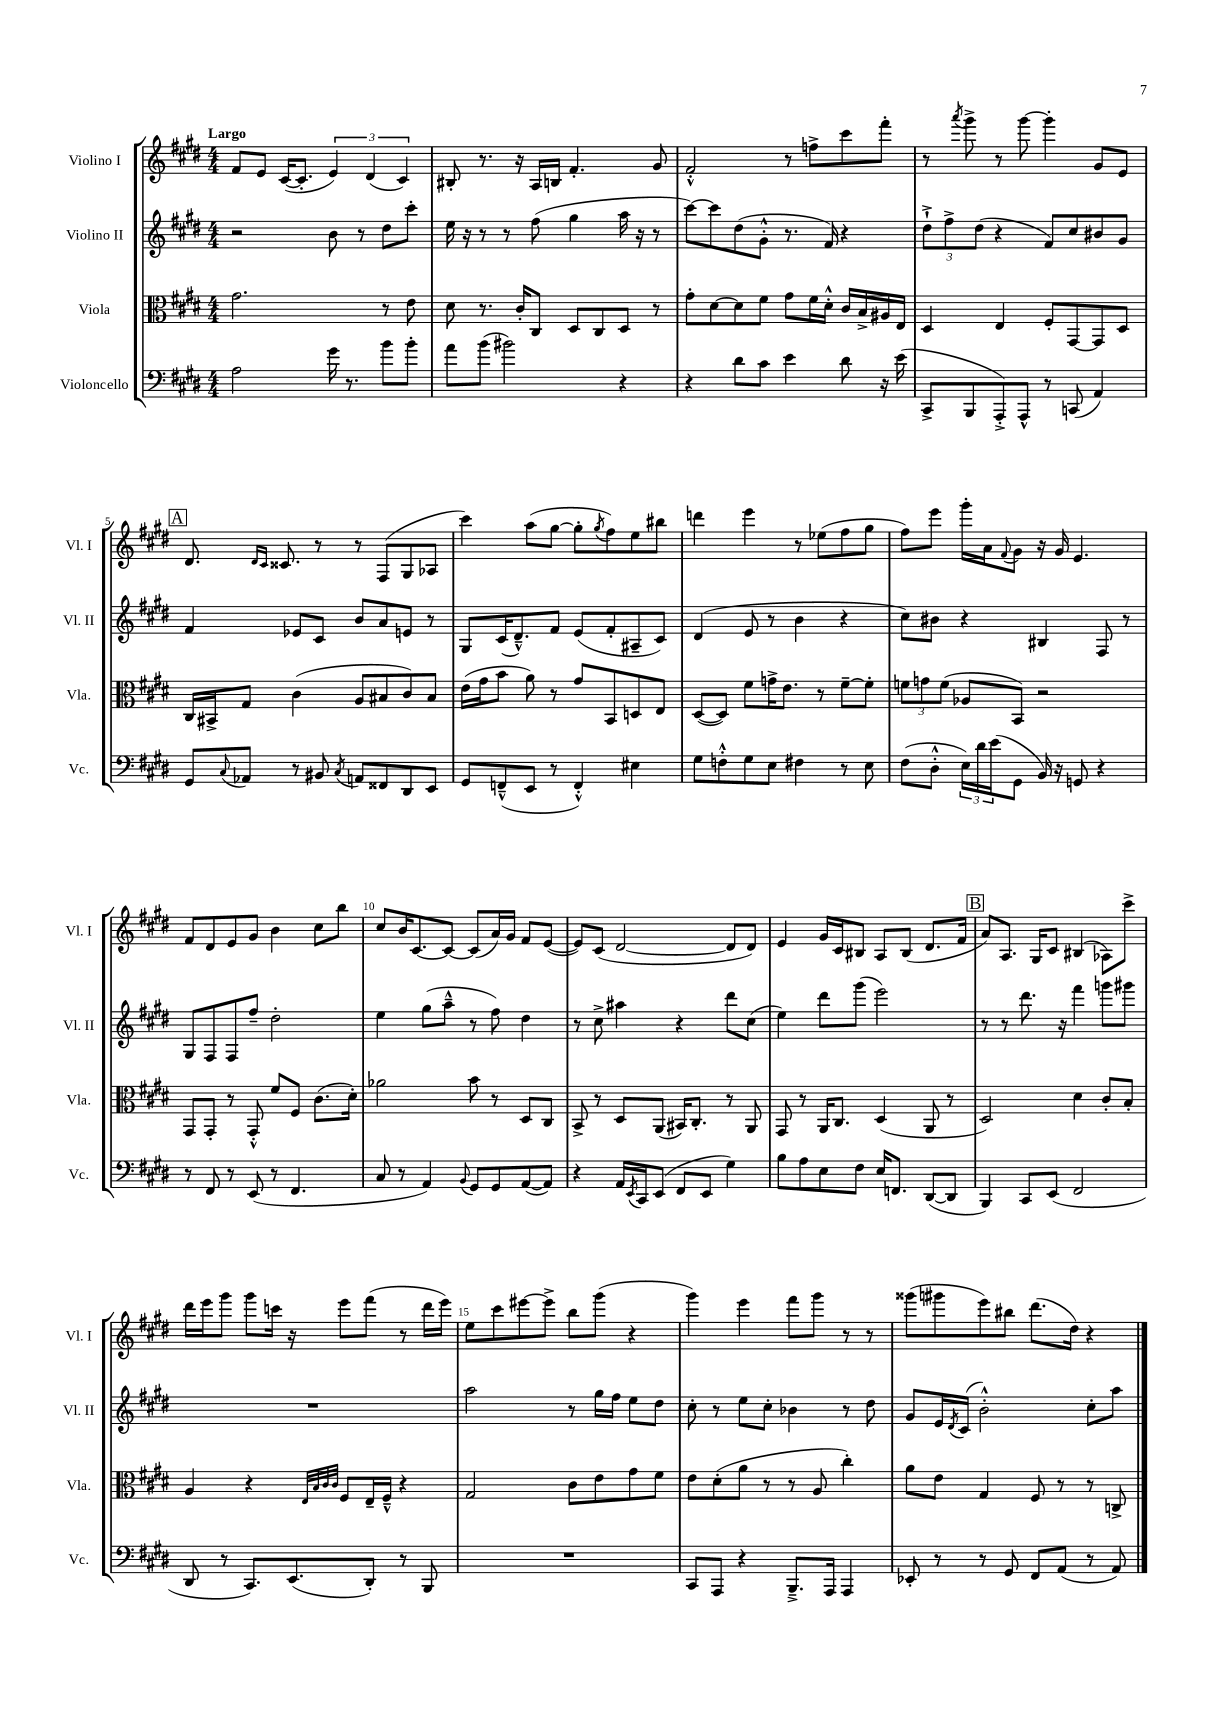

**kern	**kern	**kern	**kern
*staff4	*staff3	*staff2	*staff1
*clefF4	*clefC3	*clefG2	*clefG2
*k[f#c#g#d#]	*k[f#c#g#d#]	*k[f#c#g#d#]	*k[f#c#g#d#]
*M4/4	*M4/4	*M4/4	*M4/4
2A	2.g#	2r	8f#
.	.	.	8e
.	.	.	([16c#
.	.	.	8.c#']
16g#	.	8b	6e)
8.r	.	.	.
.	.	8r	.
.	.	.	(6d#
8b	8r	8dd#	.
.	.	.	6c#)
8b'	8e	8ccc#'	.
=	=	=	=
8a	8d#	16ee	8B#'
.	.	16r	.
(8b	8.r	8r	8.r
2b#)	.	8r	.
.	16c#'	.	16r
.	8C#	(8ff#	16A
.	.	.	16B
.	8D#	4gg#	4.f#'
.	8C#	.	.
4r	8D#	16aa	.
.	.	16r	.
.	8r	8r	8g#
=	=	=	=
4r	8g#'	[8ccc#)	2f#'^^
.	[8d#	8ccc#]	.
8d#	8d#]	(8dd#	.
8c#	8f#	8g#'^^	.
4e	8g#	8.r	8r
.	16f#	.	8ff^
.	16d#'^^	16f#)	.
8d#	16c#	4r	8ccc#
.	16B^	.	.
16r	16A#	.	8fff#'
(16e	16E	.	.
=	=	=	=
8CC#^	4D#	12dd#`^	8r
.	.	12ff#^	.
.	.	.	8qaaa
8BBB	.	.	8ggg#^
.	.	(12dd#	.
8AAA'^)	4E	4r	8r
8AAA^^	.	.	[8ggg#
8r	8F#'	8f#)	4ggg#']
(8CC	[8GG#	8cc#	.
4AA)	8GG#]	8b#	8g#
.	8D#	8g#	8e
=	=	=	=
8GG#	16C#	4f#	8.d#
.	16BB#^	.	.
8qqC#	.	.	.
8AA-	8G#	.	.
.	.	.	16qqd#
.	.	.	16qqc#
.	.	.	8.c##
8r	(4c#	8e-	.
8BB#	.	8c#	8r
8qC#	.	.	.
8AA	8A	8b	8r
8FF##	8B#	8a	(8F#
8DD#	8c#)	8e	8G#
8EE	8B#	8r	8A-
=	=	=	=
8GG#	(16e	8G#	4ccc#)
.	16g#	.	.
(8FF~^^	8b	(16c#	.
.	.	8.d#~^^)	.
8EE	8a)	.	(8aa
8r	8r	8f#	[8gg#
4FF'^^)	8g#	(8e	8gg#']
.	.	.	8qgg#
.	8BB	8f#'	8ff#)
4E#	8D	8A#~	8ee
.	8E	8c#)	8bb#
=	=	=	=
8G#	([8D#	(4d#	4ddd
8F'^^	8D#])	.	.
8G#	8f#	8e	4eee
8E	16g^	8r	.
.	8.e	.	.
4F#	.	4b	8r
.	8r	.	(8ee-
8r	[8f#~	4r	8ff#
8E	8f#']	.	8gg#
=	=	=	=
(8F#	12f	8cc#)	8ff#)
.	12g	.	.
8D#'^^	.	8b#	8eee
.	(12f	.	.
24E)	8A-	4r	16ggg#'
24d#	.	.	.
.	.	.	16a
(24e	.	.	.
.	.	.	8qqf#
8GG#	8BB)	.	8g#
16BB)	2r	4B#	16r
16r	.	.	16g#
8GG	.	.	4.e
4r	.	8F#	.
.	.	8r	.
=	=	=	=
8r	8GG#	8G#	8f#
8FF#	8GG#'	8F#	8d#
8r	8r	8F#	8e
(8EE	8GG#'^^	8ff#~	8g#
8r	8f#	2dd#'	4b
4.FF#	8F#	.	.
.	(8.c#	.	8cc#
.	.	.	8bb
.	16d#')	.	.
=	=	=	=
8C#	2a-	4ee	8cc#
8r	.	.	16b
.	.	.	[8.c#
4AA)	.	(8gg#	.
.	.	8aa~^^	8c#_
8qqBB	.	.	.
8GG#	8b	8r	(8c#]
8GG#	8r	8ff#)	16a)
.	.	.	16g#
([8AA	8D#	4dd#	8f#
8AA])	8C#	.	([8e
=	=	=	=
4r	8BB^	8r	8e])
.	8r	8cc#^	(8c#
16AA	8D#	4aa#	[2d#
8qEE	.	.	.
16CC#	.	.	.
(8EE	(8AA	.	.
8FF#	16BB#)	4r	.
.	8.C#'	.	.
8EE	.	.	.
4G#)	8r	8ddd#	8d#]
.	8AA	(8cc#	8d#)
=	=	=	=
8B	8GG#	4ee)	4e
8A	8r	.	.
8E	16AA	8ddd#	16g#
.	8.C#	.	16c#
8F#	.	(8ggg#	8B#
16E	(4D#	2eee)	8A
8.FF	.	.	.
.	.	.	(8B#
([8DD#	8AA	.	8.d#
8DD#]	8r	.	.
.	.	.	16f#
=	=	=	=
4BBB)	2D#)	8r	8a)
.	.	8r	8.A
8CC#	.	8.ddd#	.
.	.	.	16G#
(8EE	.	.	8c#
.	.	16r	.
2FF#	4d#	4fff#	(4B#
.	8c#'	8ggg	8A-)
.	8B'	8ggg#	8ccc#^
=	=	=	=
8DD#	4A	1r	16ddd#
.	.	.	16eee
8r	.	.	8ggg#
8.CC#)	4r	.	8ggg#
.	.	.	16ccc
(8.EE	.	.	16r
.	32qqE	.	.
.	32qqB	.	.
.	32qqc#	.	.
.	32qqc#	.	.
.	8F#	.	8eee
8DD#')	16E~	.	(8fff#
.	16F#~^^	.	.
8r	4r	.	8r
8BBB	.	.	16ddd#
.	.	.	16eee)
=	=	=	=
1r	2G#	2aa	8ee
.	.	.	8ccc#
.	.	.	[8eee#
.	.	.	8eee#^]
.	8c#	8r	8bb
.	8e	16gg#	(8ggg#
.	.	16ff#	.
.	8g#	8ee	4r
.	8f#	8dd#	.
=	=	=	=
8CC#	8e	8cc#'	4ggg#)
8AAA	(8d#'	8r	.
4r	8a	8ee	4eee
.	8r	8cc#'	.
8.BBB~^	8r	4b-	8fff#
.	8A	.	8ggg#
16AAA	.	.	.
4AAA	4cc#')	8r	8r
.	.	8dd#	8r
=	=	=	=
8EE-'	8a	8g#	(8ggg##
8r	8e	16e	8ggg#
.	.	8qd#	.
.	.	(16c#	.
8r	4G#	2b'^^)	8eee)
8GG#	.	.	8bb#
8FF#	8F#	.	(8.ddd#
(8AA	8r	.	.
.	.	.	16dd#)
8r	8r	8cc#'	4r
8AA)	8C^	8aa	.
==	==	==	==
*-	*-	*-	*-
